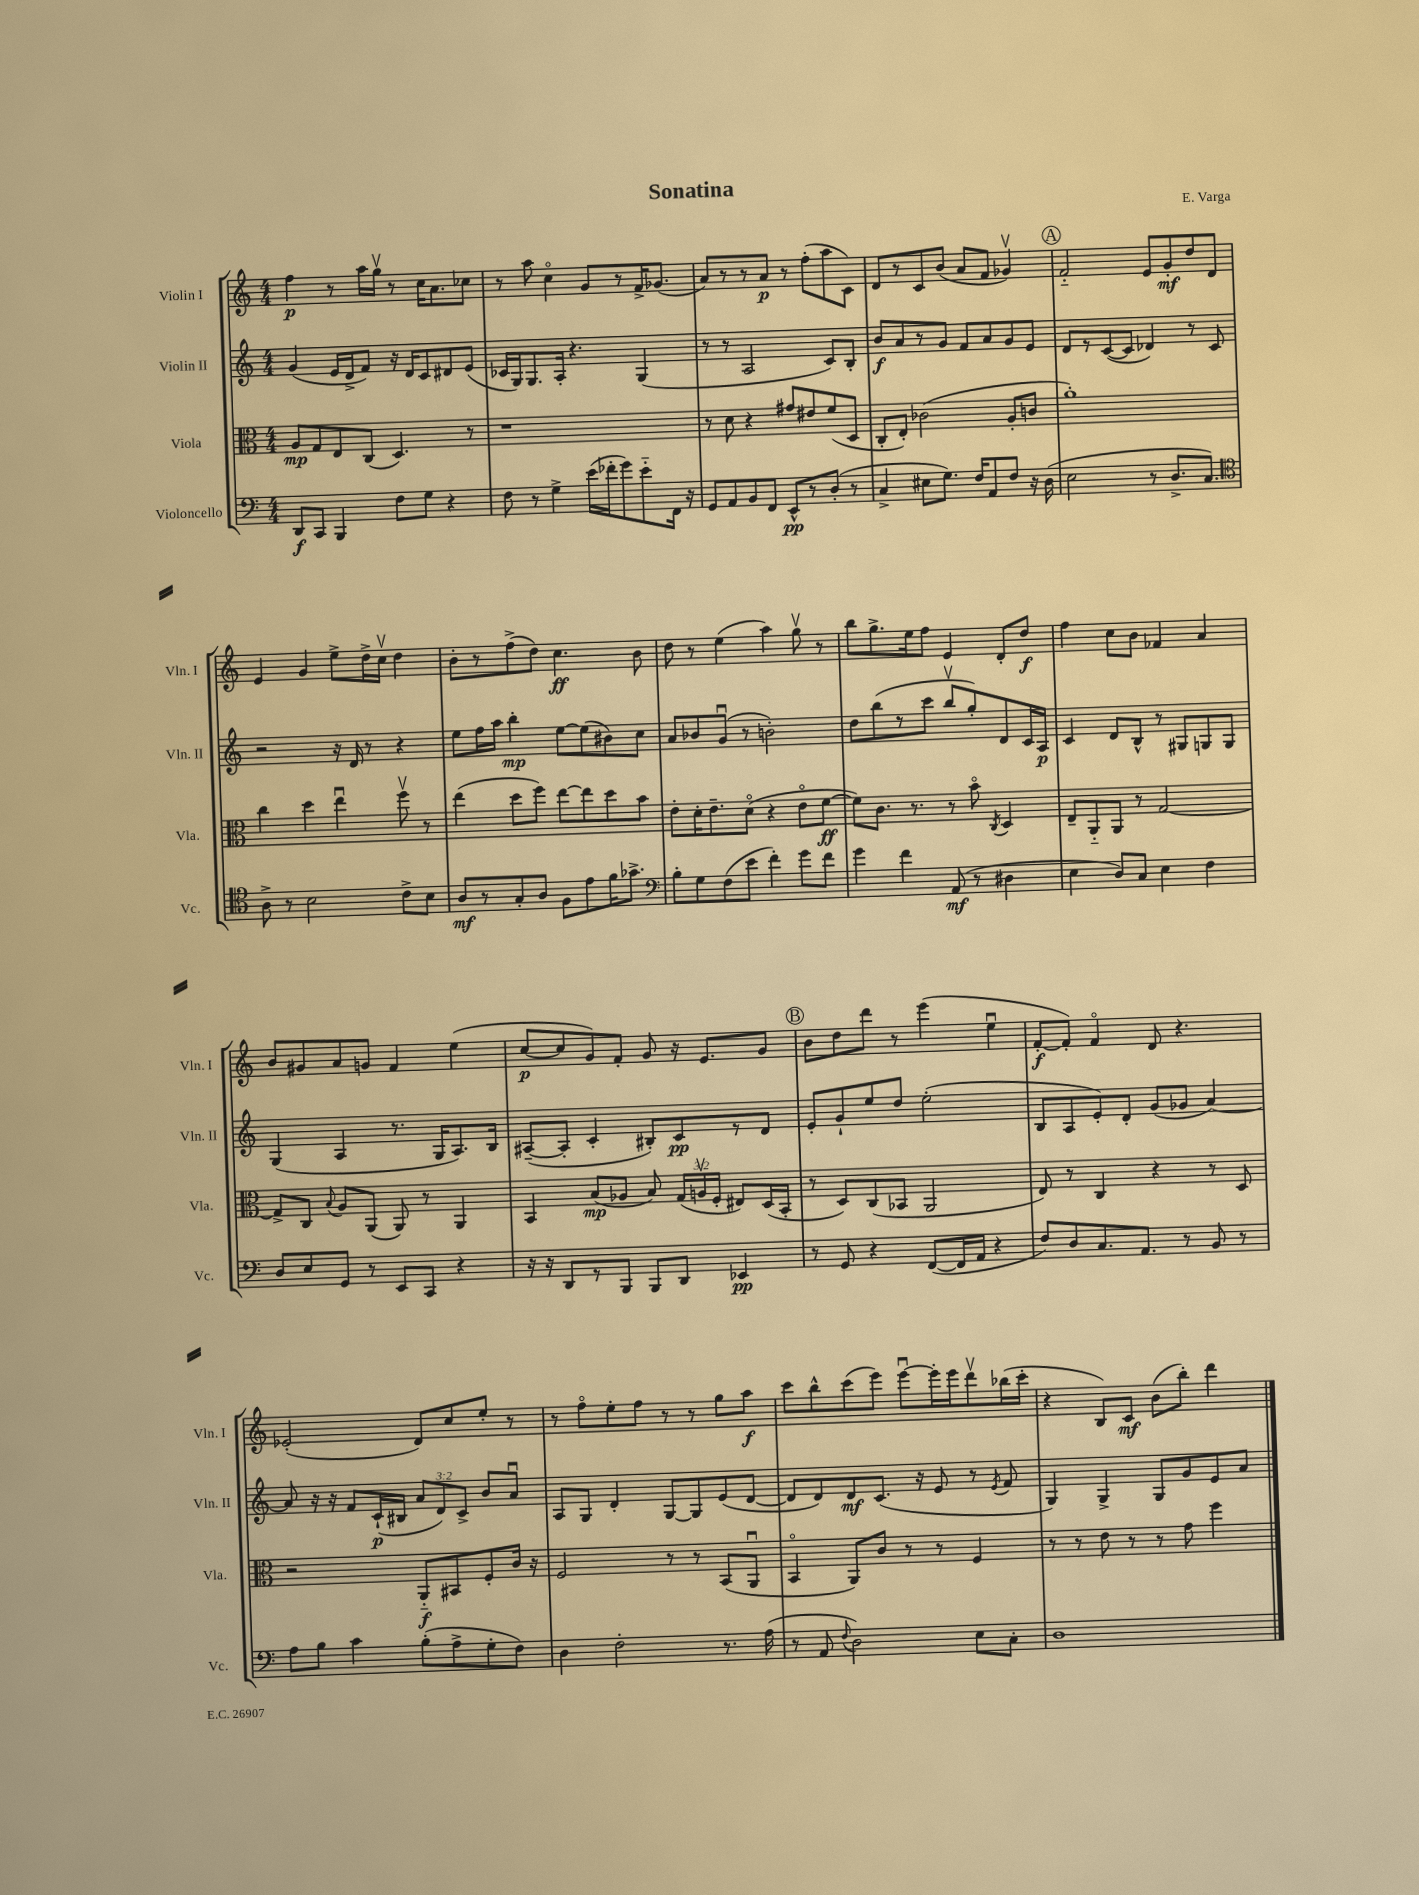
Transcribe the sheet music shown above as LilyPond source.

\header { title = "Sonatina" composer = "E. Varga" }
<<
\new StaffGroup <<
\new Staff = "s0" \with { instrumentName = "Violin I" shortInstrumentName = "Vln. I" } {
    \clef treble \key c \major \numericTimeSignature \time 4/4
    \autoBeamOff f''4\p r8 a''16[ g''16]\upbow r8 c''16[ a'8. ces''8] |
    r8 a''8 c''4\flageolet g'8[ r8 f'16-> ges'8.]( |
    a'8[) r8 r8 a'8]\p r8 f''8[-.( a''8 c'8]) |
    d'8[ r8 c'8 b'8]( a'8[ f'8] ges'4\upbow) |
    \mark \markup { \circle "A" } f'2-_ e'8[ g'8-.\mf d''8 d'8] |
    e'4 g'4 e''8[-> d''16-> c''16]\upbow d''4 |
    b'8[-. r8 f''8->( d''8]) c''4.\ff b'8 |
    d''8 r8 e''4( a''4) g''8\upbow r8 |
    b''8[ g''8.-> e''16 f''8] e'4 d'8[-. d''8]\f |
    f''4 c''8[ b'8] fes'4 a'4 |
    b'8[ gis'8 a'8 g'8] f'4 e''4( |
    c''8[~\p c''8 g'8) f'8]-. g'8 r16 e'8.[ g'8] |
    \mark \markup { \circle "B" } b'8[ d''8 d'''8] r8 e'''4( e''4\downbow |
    f'8[~-.\f f'8]-.) f'4\flageolet d'8 r4. |
    ees'2-.( d'8[) c''8 e''8]-. r8 |
    r8 f''8[\flageolet e''8-. f''8] r8 r8 g''8[ a''8]\f |
    c'''8[ b''8-^ c'''8( e'''8]) e'''8[~\downbow e'''16-. e'''16 d'''8\upbow bes''16( c'''16]-. |
    r4 b8[) c'8]\mf b'8[( b''8]-.) d'''4 \bar "|." |
}
\new Staff = "s1" \with { instrumentName = "Violin II" shortInstrumentName = "Vln. II" } {
    \clef treble \key c \major \numericTimeSignature \time 4/4 \override Staff.TupletNumber.text = #tuplet-number::calc-fraction-text
    \autoBeamOff g'4( e'16[ d'16-> f'8]) r16 d'16[ c'8 dis'8 e'8]( |
    ces'16[ g16) g8. a16]-. r4. g4( |
    r8 r8 a2 c'8[) b8]-. |
    b'8[\f a'8 r8 g'8] f'8[ a'8 g'8 e'8] |
    \mark \markup { \circle "A" } d'8[ r8 c'8~( c'8] des'4) r8 c'8 |
    r2 r16 d'16 r8 r4 |
    e''8[ f''16 a''16] b''4-.\mp e''8[~ e''8( bis'8) c''8] |
    a'8[ bes'8 g'8]\downbow( r8 b'2-.) |
    d''8[ b''8( r8 c'''8] b''8[\upbow g''8-.) d'8 c'16 a16]\p |
    c'4 d'8[ b8]-^ r8 gis8[ g8 g8] |
    g4( a4 r8. g16[ a8.) b16] |
    ais8[~--( ais8]-. c'4-. bis8[-.) c'8\pp r8 d'8] |
    \mark \markup { \circle "B" } e'8[-. g'8-! e''8 d''8] e''2-.( |
    b8[ a8 e'8-.) d'8]-. g'8[( ges'8] a'4~) |
    a'8 r16 r16 f'8[ c'16-!\p( bis16] \tuplet 3/2 { a'8[ d'8) c'8]-> } b'8[ a'8]\downbow |
    a8[ g8] d'4-. g8[~ g8 e'8( d'8]~ |
    d'8[ d'8) d'8\mf c'8.]( r16 e'8 r8 \acciaccatura { e'8 } f'8 |
    g4) g4-> g8[ g'8 e'8 a'8] \bar "|." |
}
\new Staff = "s2" \with { instrumentName = "Viola" shortInstrumentName = "Vla." } {
    \clef alto \key c \major \numericTimeSignature \time 4/4 \override Staff.TupletNumber.text = #tuplet-number::calc-fraction-text
    \autoBeamOff a8[\mp g8 e8 c8]( d4.) r8 |
    r1 |
    r8 d'8 r4 gis'8[ eis'8 f'8( d8] |
    c8[-. e8]-.) ces'2( a8[-. c'8] |
    \mark \markup { \circle "A" } a'1-.) |
    c''4 d''4 e''4\downbow f''8\upbow r8 |
    e''4( d''8[ f''8]) e''8[~ e''8 d''8 b'8] |
    e'8[-. d'16-. e'8.-- d'8]\flageolet( r4 e'8[\flageolet f'8]~\ff |
    f'8[) c'8.] r8. r8 b'8\flageolet \acciaccatura { c8 } d4 |
    e8[-- a,8-_ a,8] r8 g2~ |
    g8[-> c8] \appoggiatura { b8 } a8[ a,8]( a,8) r8 a,4 |
    b,4 b8[\mp( aes8] b8) \tuplet 3/2 { g16[( a16\upbow f16]-. } eis8[) d16( b,16]-. |
    \mark \markup { \circle "B" } r8 d8[) c8( bes,8] a,2 |
    e8) r8 c4 r4 r8 d8 |
    r2 a,8[-_\f bis,8 f8-. c'16] r16 |
    f2 r8 r8 b,8[( a,8]\downbow |
    b,4\flageolet a,8[) c'8] r8 r8 f4 |
    r8 r8 e'8 r8 r8 g'8 f''4 \bar "|." |
}
\new Staff = "s3" \with { instrumentName = "Violoncello" shortInstrumentName = "Vc." } {
    \clef bass \key c \major \numericTimeSignature \time 4/4
    \autoBeamOff d,8[\f c,8] b,,4 f8[ g8] r4 |
    f8 r8 g4-> e'16[( fes'16-. g'8) e'8-_ f,16] r16 |
    g,8[ a,8 b,8 f,8] e,8[-^\pp r8 d8]-.( r8 |
    c4-> eis8[ g8.]) f16[ a,8 f8] r16 d16( |
    \mark \markup { \circle "A" } e2 r8 d8.[-> c8.]) |
    \clef tenor a8-> r8 b2 c'8[-> b8] |
    a8[\mf r8 g8-. a8] f8[ e'8 f'16 ges'8.]-> |
    \clef bass b8[-. g8 f8( e'8] f'4-.) g'8[ f'8] |
    g'4 f'4 a,8\mf( r8 dis4 |
    e4 d8[) c8] e4 f4 |
    d8[ e8 g,8] r8 e,8[ c,8] r4 |
    r16 r16 d,8[ r8 b,,8] b,,8[ d,8] ees,4\pp |
    \mark \markup { \circle "B" } r8 g,8 r4 f,8[~( f,16 a,16] r4 |
    f8[) d8 c8. a,8.] r8 b,8 r8 |
    a8[ b8] c'4 b8[-.( a8-> g8-. f8]) |
    d4 f2-. r8. a16( |
    r8 a,8 \appoggiatura { f8 } d2) e8[ c8]-. |
    d1 \bar "|." |
}
>>
>>
\layout { \context { \Score \remove "Bar_number_engraver" } }
